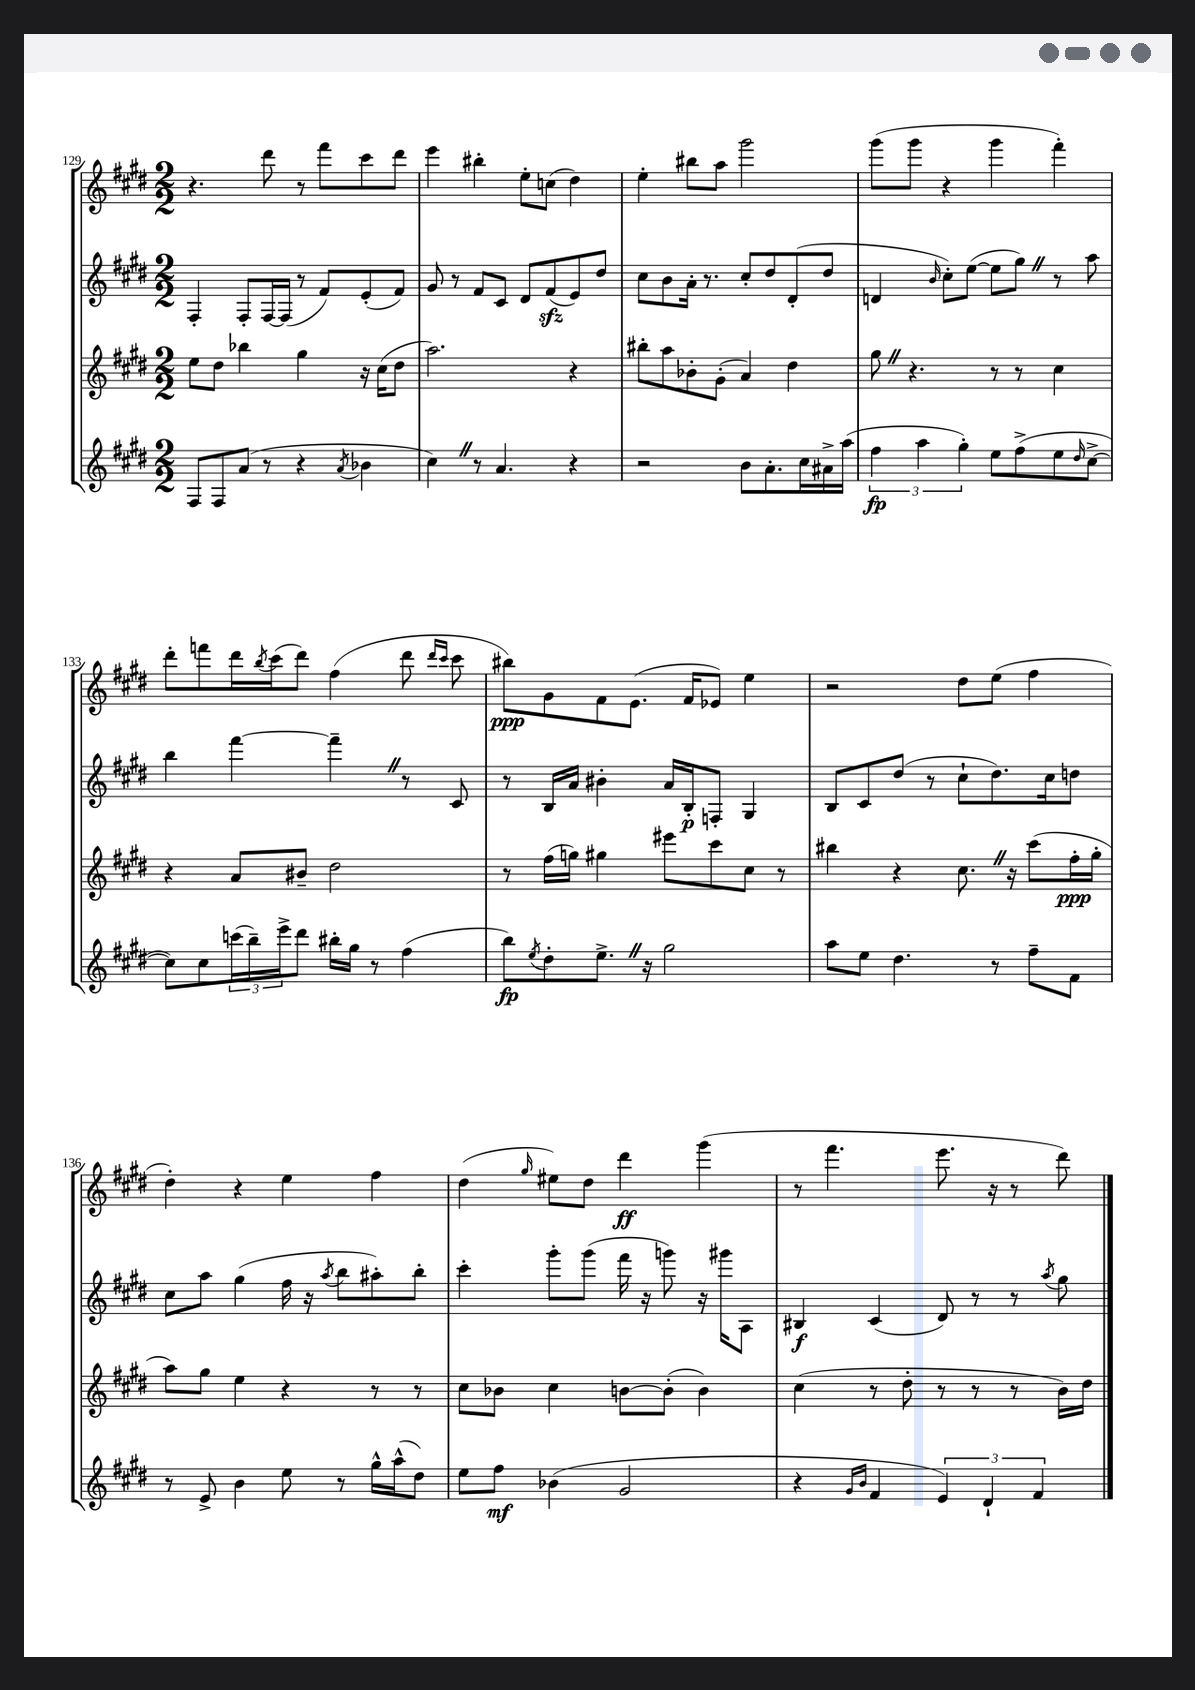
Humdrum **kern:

**kern	**dynam	**kern	**dynam	**kern	**dynam	**kern	**dynam
*part4	*part4	*part3	*part3	*part2	*part2	*part1	*part1
*staff4	*staff4	*staff3	*staff3	*staff2	*staff2	*staff1	*staff1
*clefG2	*	*clefG2	*	*clefG2	*	*clefG2	*
*k[f#c#g#d#]	*	*k[f#c#g#d#]	*	*k[f#c#g#d#]	*	*k[f#c#g#d#]	*
*M2/2	*	*M2/2	*	*M2/2	*	*M2/2	*
=129	=129	=129	=129	=129	=129	=129	=129
8F#/L	.	8ee\L	.	4F#'/	.	4.r	.
8F#/	.	8dd#\J	.	.	.	.	.
(8a/J	.	4bb-X\	.	8F#'/L	.	.	.
8r	.	.	.	[16F#/L	.	8ddd#\	.
.	.	.	.	(16F#/JJ]	.	.	.
4r	.	4gg#\	.	8r	.	8r	.
.	.	.	.	8f#/L)	.	8fff#\L	.
8qa/	.	.	.	.	.	.	.
4b-X\	.	16r	.	(8e'/	.	8ccc#\	.
.	.	(16cc#\KL	.	.	.	.	.
.	.	8dd#\J	.	8f#/J)	.	8ddd#\J	.
=130	=130	=130	=130	=130	=130	=130	=130
4cc#Z\)	.	2.aa\)	.	8g#/	.	4eee\	.
.	.	.	.	8r	.	.	.
8r	.	.	.	8f#/L	.	4bb#X'\	.
4.a/	.	.	.	8c#/J	.	.	.
.	.	.	.	8d#/L	.	8ee'\L	.
.	.	.	.	(8f#zz/	.	(8ccn\J	.
4r	.	4r	.	8e/)	.	4dd#\)	.
.	.	.	.	8dd#/J	.	.	.
=131	=131	=131	=131	=131	=131	=131	=131
2r	.	8bb#X'\L	.	8cc#\L	.	4ee'\	.
.	.	8aa\	.	8b\	.	.	.
.	.	8b-X'\	.	16a'\Jk	.	8bb#X\L	.
.	.	.	.	8.r	.	.	.
.	.	(8g#'\J	.	.	.	8aa\J	.
8b\L	.	4a/)	.	8cc#'/L	.	2ggg#\	.
8.a'\	.	.	.	8dd#/	.	.	.
.	.	4dd#\	.	(8d#'/	.	.	.
16cc#\L	.	.	.	.	.	.	.
16a#X^\	.	.	.	8dd#/J	.	.	.
(16aa\JJ	.	.	.	.	.	.	.
=132	=132	=132	=132	=132	=132	=132	=132
6ff#\	fp	8gg#Z\	.	4dn/	.	(8ggg#\L	.
.	.	4.r	.	.	.	8ggg#\J	.
6aa\	.	.	.	.	.	.	.
.	.	.	.	16qqb/	.	.	.
.	.	.	.	8cc#'\L)	.	4r	.
6gg#'\)	.	.	.	.	.	.	.
.	.	.	.	([8ee\J	.	.	.
8ee\L	.	8r	.	8ee\L]	.	4ggg#\	.
(8ff#^\	.	8r	.	8gg#Z\J)	.	.	.
8ee\	.	4cc#\	.	8r	.	4fff#'\)	.
16qqdd#/	.	.	.	.	.	.	.
[8cc#^\J	.	.	.	8aa\	.	.	.
!!LO:LB:g=z
=133	=133	=133	=133	=133	=133	=133	=133
8cc#\L])	.	4r	.	4bb\	.	8ddd#'\L	.
8cc#\	.	.	.	.	.	8fffn\	.
(24cccn\L	.	8a/L	.	[4fff#\	.	16ddd#\L	.
24bb~\)	.	.	.	.	.	.	.
.	.	.	.	.	.	8qbb/	.
.	.	.	.	.	.	(16ccc#\J	.
24eee^\J	.	.	.	.	.	.	.
8ddd#\J	.	8b#X~/J	.	.	.	8ddd#\J)	.
16bb#X'\LL	.	2dd#\	.	4fff#~Z\]	.	(4ff#\	.
16gg#\JJ	.	.	.	.	.	.	.
8r	.	.	.	.	.	.	.
(4ff#\	.	.	.	8r	.	8ddd#\	.
.	.	.	.	.	.	16qqddd#/LL	.
.	.	.	.	.	.	16qqccc#/JJ	.
.	.	.	.	8c#/	.	8ccc#\	.
=134	=134	=134	=134	=134	=134	=134	=134
8bb\L)	fp	8r	.	8r	.	8bb#X\L)	ppp
8qee/	.	.	.	.	.	.	.
8dd#'\	.	(16ff#\LL	.	16B/LL	.	8g#\	.
.	.	16ggn\JJ)	.	16a/JJ	.	.	.
8.ee^Z\J	.	4gg#X\	.	4b#X'\	.	8f#\	.
.	.	.	.	.	.	(8.e\J	.
16r	.	.	.	.	.	.	.
2gg#\	.	8eee#X\L	.	16a/LL	.	.	.
.	.	.	.	16B'/J	p	16f#/KL	.
.	.	8ccc#\	.	8Fn'/J	.	8e-X/J)	.
.	.	8cc#\J	.	4G#/	.	4ee\	.
.	.	8r	.	.	.	.	.
=135	=135	=135	=135	=135	=135	=135	=135
8aa\L	.	4bb#X\	.	8B/L	.	2r	.
8ee\J	.	.	.	8c#/	.	.	.
4.dd#\	.	4r	.	(8dd#/J	.	.	.
.	.	.	.	8r	.	.	.
.	.	8.cc#Z\	.	8cc#`\L	.	8dd#\L	.
8r	.	.	.	8.dd#\)	.	(8ee\J	.
.	.	16r	.	.	.	.	.
8ff#~\L	.	(8ccc#\L	.	.	.	4ff#\	.
.	.	.	.	16cc#\k	.	.	.
8f#\J	.	16ff#'\L	ppp	8ddn\J	.	.	.
.	.	16gg#'\JJ	.	.	.	.	.
!!LO:LB:g=z
=136	=136	=136	=136	=136	=136	=136	=136
8r	.	8aa\L)	.	8cc#\L	.	4dd#'\)	.
8e^/	.	8gg#\J	.	8aa\J	.	.	.
4b\	.	4ee\	.	(4gg#\	.	4r	.
8ee\	.	4r	.	16ff#\	.	4ee\	.
.	.	.	.	16r	.	.	.
.	.	.	.	8qaa/	.	.	.
8r	.	.	.	8bb\L	.	.	.
16gg#^^\LL	.	8r	.	8aa#X'\)	.	4ff#\	.
(16aa^^\J	.	.	.	.	.	.	.
8dd#\J)	.	8r	.	8bb'\J	.	.	.
=137	=137	=137	=137	=137	=137	=137	=137
8ee\L	.	8cc#\L	.	4ccc#'\	.	(4dd#\	.
8ff#\J	mf	8b-X\J	.	.	.	.	.
.	.	.	.	.	.	16qqgg#/	.
(4b-X\	.	4cc#\	.	8ggg#'\L	.	8ee#X\L)	.
.	.	.	.	(8ggg#\J	.	8dd#\J	.
2g#/	.	[8bn\L	.	16fff#\	.	4ddd#\	ff
.	.	.	.	16r	.	.	.
.	.	(8b'\J]	.	8gggn\)	.	.	.
.	.	4b\)	.	16r	.	(4ggg#\	.
.	.	.	.	16ggg#X\KL	.	.	.
.	.	.	.	8A\J	.	.	.
=138	=138	=138	=138	=138	=138	=138	=138
4r	.	(4cc#\	.	4B#X/	f	8r	.
.	.	.	.	.	.	4.fff#\	.
16qqg#/LL	.	.	.	.	.	.	.
16qqb/JJ	.	.	.	.	.	.	.
4f#/	.	8r	.	(4c#/	.	.	.
.	.	8dd#'\	.	.	.	.	.
6e/)	.	8r	.	8d#/)	.	8.eee\	.
.	.	8r	.	8r	.	.	.
6d#`/	.	.	.	.	.	.	.
.	.	.	.	.	.	16r	.
.	.	8r	.	8r	.	8r	.
6f#/	.	.	.	.	.	.	.
.	.	.	.	8qaa/	.	.	.
.	.	16b\LL)	.	8gg#\	.	8ddd#\)	.
.	.	16dd#\JJ	.	.	.	.	.
==	==	==	==	==	==	==	==
*-	*-	*-	*-	*-	*-	*-	*-
